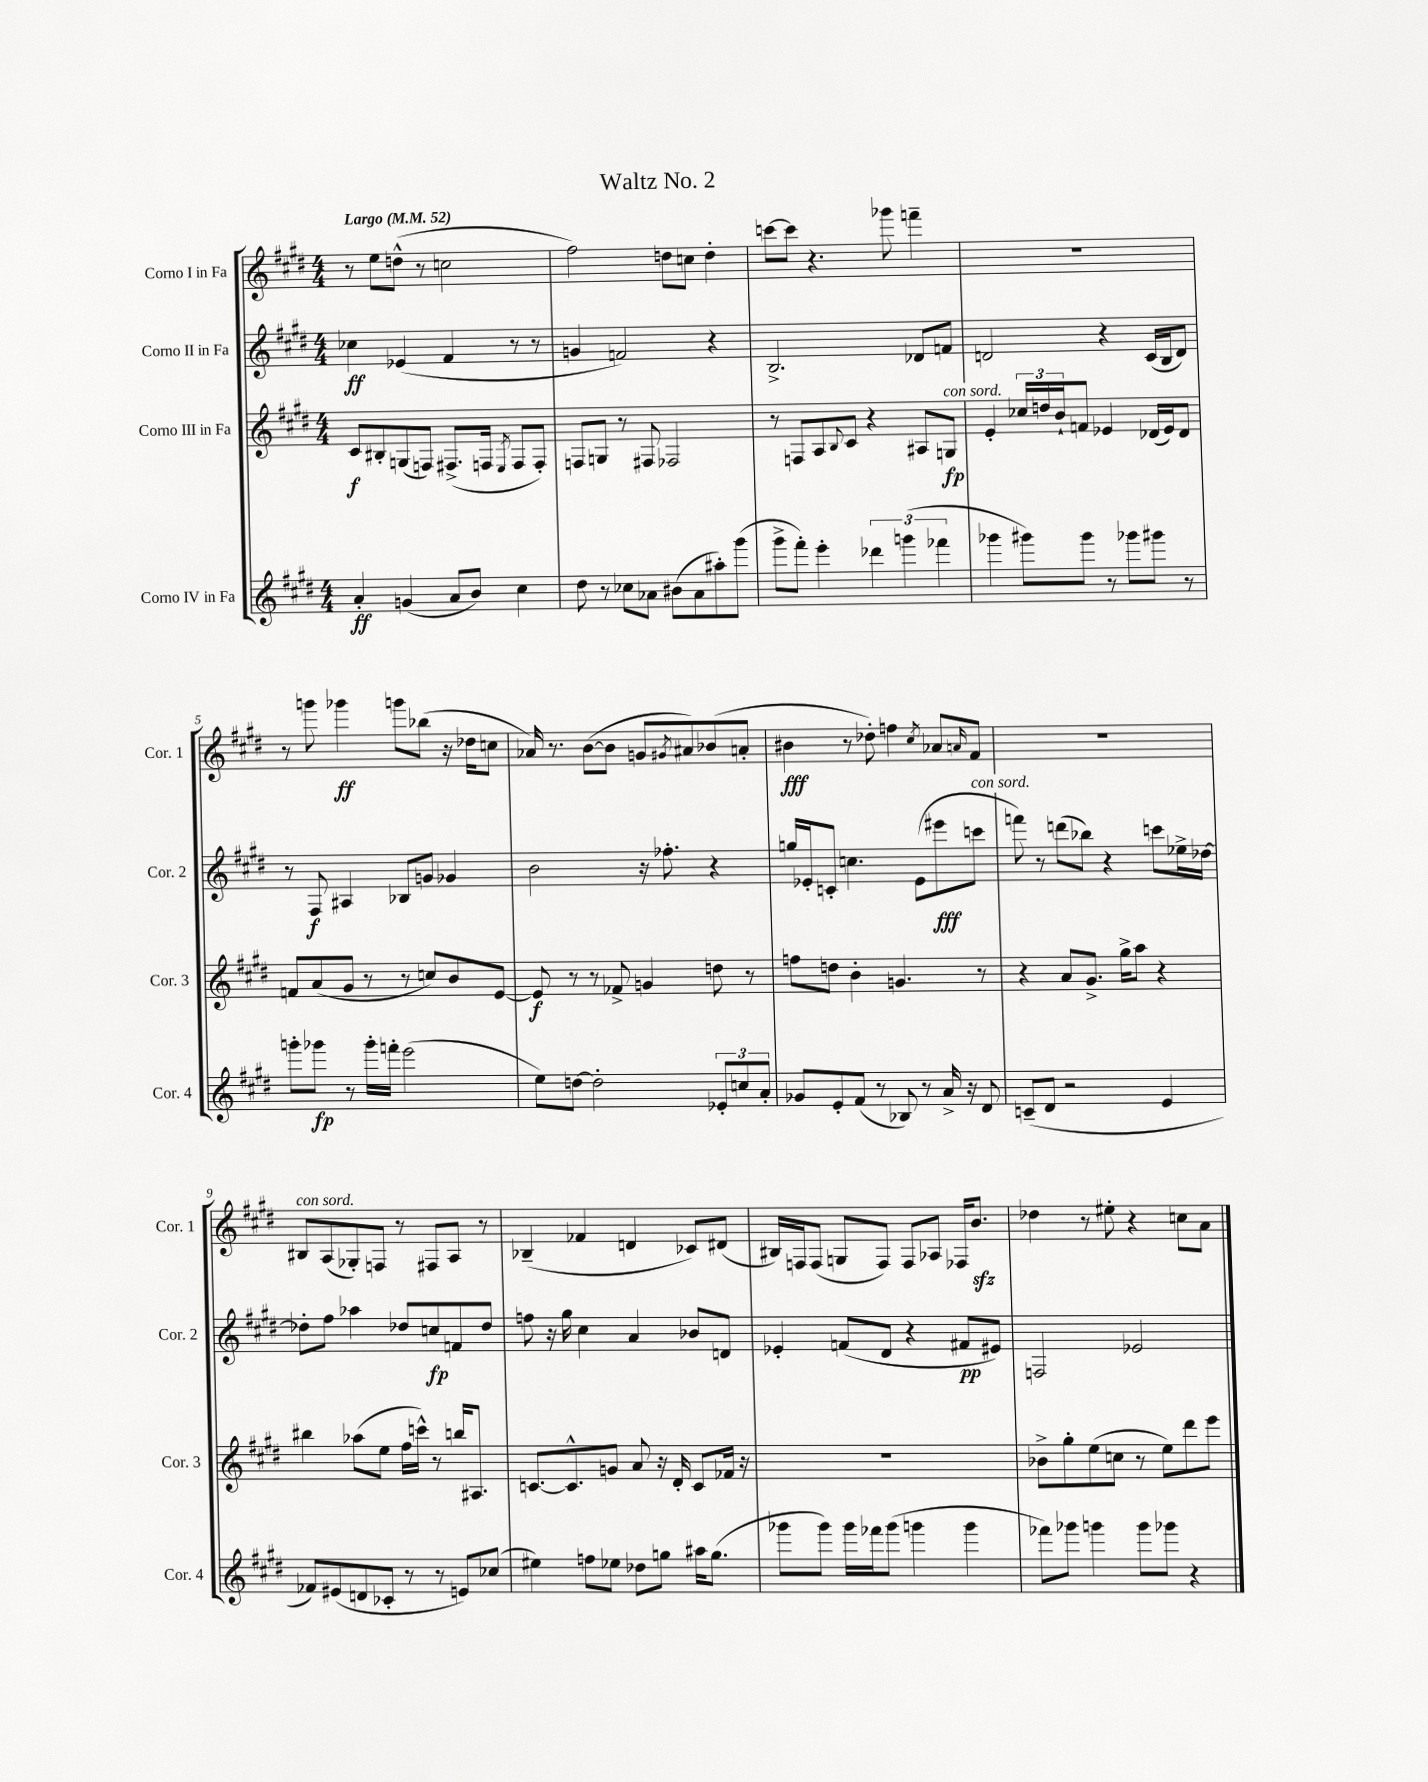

**kern	**dynam	**kern	**dynam	**kern	**dynam	**kern	**dynam
*part4	*part4	*part3	*part3	*part2	*part2	*part1	*part1
*staff4	*staff4	*staff3	*staff3	*staff2	*staff2	*staff1	*staff1
*I"Corno IV in Fa	*	*I"Corno III in Fa	*	*I"Corno II in Fa	*	*I"Corno I in Fa	*
*I'Cor. 4	*	*I'Cor. 3	*	*I'Cor. 2	*	*I'Cor. 1	*
*clefG2	*	*clefG2	*	*clefG2	*	*clefG2	*
*k[f#c#g#d#]	*	*k[f#c#g#d#]	*	*k[f#c#g#d#]	*	*k[f#c#g#d#]	*
*M4/4	*	*M4/4	*	*M4/4	*	*M4/4	*
*MM52	*	*MM52	*	*MM52	*	*MM52	*
=1	=1	=1	=1	=1	=1	=1	=1
!	!	!	!	!	!	!LO:TX:a:B:t=Largo	!
4a'/	ff	8c#/L	f	4cc-X\	ff	8r	.
.	.	8B#X'/	.	.	.	8ee\L	.
(4gn/	.	(8Gn/	.	(4e-X/	.	(8ddn^^\J	.
.	.	8Fn/J)	.	.	.	8r	.
8a/L	.	(8.F#X^/L	.	4f#/	.	2ccn\	.
8b/J)	.	.	.	.	.	.	.
.	.	16Fn/Jk	.	.	.	.	.
.	.	8qE/	.	.	.	.	.
4cc#\	.	8F/L	.	8r	.	.	.
.	.	8F'/J)	.	8r	.	.	.
=2	=2	=2	=2	=2	=2	=2	=2
8dd#\	.	8Fn/L	.	4gn/	.	2ff#\)	.
8r	.	8Gn/J	.	.	.	.	.
8cc-X\L	.	8r	.	2fn/)	.	.	.
8a-X\J	.	8F#X/	.	.	.	.	.
(8b#X\L	.	2F-X/	.	.	.	8ddn\L	.
8a-\	.	.	.	.	.	8ccn\J	.
8aa#X'\)	.	.	.	4r	.	4dd'\	.
(8ggg#\J	.	.	.	.	.	.	.
=3	=3	=3	=3	=3	=3	=3	=3
8ggg#^\L	.	8r	.	2.B^/	.	[8cccn\L	.
8fff#'\J)	.	8Fn/L	.	.	.	8ccc\J]	.
4eee'\	.	8A/	.	.	.	4.r	.
.	.	8qqB/	.	.	.	.	.
.	.	8c#/J	.	.	.	.	.
6ddd-X\	.	4r	.	.	.	.	.
.	.	.	.	.	.	8ggg-X\	.
(6gggn\	.	.	.	.	.	.	.
.	.	8A#X/L	.	8d-X/L	.	4fffn~\	.
6fff-X\	.	.	.	.	.	.	.
!	!	!LO:TX:a:i:t=con sord.	!	!	!	!	!
.	.	8Gn/J	fp	8fn/J	.	.	.
=4	=4	=4	=4	=4	=4	=4	=4
4ggg-X\	.	4e'/	.	2dn/	.	1r	.
8ggg#X\L)	.	24cc-X/LL	.	.	.	.	.
.	.	24ddn/	.	.	.	.	.
.	.	24b`/J	.	.	.	.	.
8ggg#\J	.	8fn/J	.	.	.	.	.
8r	.	4e-X/	.	4r	.	.	.
8ggg-X\L	.	.	.	.	.	.	.
8ggg#X\J	.	(16d-X/LL	.	(16c#/LL	.	.	.
.	.	16e-/J)	.	16B/J	.	.	.
8r	.	8d-/J	.	8d/J)	.	.	.
!!LO:LB:g=z
=5	=5	=5	=5	=5	=5	=5	=5
8gggn'\L	.	8fn/L	.	8r	.	8r	.
8ggg-X\J	fp	(8a/	.	8F#/	f	8gggn\	.
8r	.	8g#/J	.	4A#X/	.	4ggg-X\	ff
16ggg-'\LL	.	8r	.	.	.	.	.
16fffn'\JJ	.	.	.	.	.	.	.
(2eee\	.	8r	.	8B-X/L	.	8gggn\L	.
.	.	8ccn/L)	.	8gn/J	.	(8bb-X\J	.
.	.	8b/	.	4g-X/	.	16r	.
.	.	.	.	.	.	16dd-X\KL	.
.	.	[8e/J	.	.	.	8ccn\J	.
=6	=6	=6	=6	=6	=6	=6	=6
8ee\L)	.	8e/]	f	2b\	.	16a-X/)	.
.	.	.	.	.	.	8.r	.
[8ddn\J	.	8r	.	.	.	.	.
2dd'\]	.	8r	.	.	.	([8b\L	.
.	.	8f-X^/	.	.	.	8b\J]	.
.	.	4gn/	.	16r	.	8gn/L	.
.	.	.	.	8.ff-X'\	.	.	.
.	.	.	.	.	.	8qg#X/	.
.	.	.	.	.	.	8a#X/)	.
12e-X'/L	.	8ddn\	.	4r	.	(8b-X/	.
12ccn/	.	.	.	.	.	.	.
.	.	8r	.	.	.	8an'/J	.
12a'/J	.	.	.	.	.	.	.
=7	=7	=7	=7	=7	=7	=7	=7
8g-X/L	.	8ffn\L	.	16ggn/LL	.	4b#X\	fff
.	.	.	.	16e-X'/J	.	.	.
8e'/	.	8ddn\J	.	8cn'/J	.	.	.
(8f#/J	.	4b'\	.	4.ccn\	.	8r	.
8r	.	.	.	.	.	8dd-X'\)	.
8B-X/)	.	4.gn/	.	.	.	4ffn\	.
8r	.	.	.	(8e-\L	.	.	.
.	.	.	.	.	.	8qcc#/	.
16a^/	.	.	.	8eee#X\	fff	8a-X/L	.
16r	.	.	.	.	.	.	.
.	.	.	.	.	.	16qqan/	.
!	!	!	!	!LO:TX:a:i:t=con sord.	!	!	!
8d#/	.	8r	.	8cccn\J	.	8f#/J	.
=8	=8	=8	=8	=8	=8	=8	=8
(8cn~/L	.	4r	.	8fffn\)	.	1r	.
8d#/J	.	.	.	8r	.	.	.
2r	.	8a/L	.	(8dddn\L	.	.	.
.	.	8.g#^/J	.	8bb-X\J)	.	.	.
.	.	.	.	4r	.	.	.
.	.	16gg#^\KL	.	.	.	.	.
.	.	8aa\J	.	.	.	.	.
4e/	.	4r	.	8cccn\L	.	.	.
.	.	.	.	16ee-X^\L	.	.	.
.	.	.	.	[16dd-X\JJ	.	.	.
!!LO:LB:g=z
=9	=9	=9	=9	=9	=9	=9	=9
!	!	!	!	!	!	!LO:TX:a:i:t=con sord.	!
8f-X/L)	.	4bb#X\	.	8dd-X'\L]	.	8B#X/L	.
(8e#X/	.	.	.	8ff#\J	.	(8A/	.
8dn/	.	(8aa-X\L	.	4aa-X\	.	8G-X'/)	.
8c-X'/J	.	8ee\J	.	.	.	8Fn/J	.
8r	.	16ff#\LL	.	8dd-X/L	.	8r	.
.	.	16cccn^^\JJ)	.	.	.	.	.
8r	.	8r	.	8ccn/	fp	8F#X/L	.
8en/L)	.	16bbn/KL	.	8fn/	.	8A/J	.
.	.	8.A#X/J	.	.	.	.	.
(8cc-X/J	.	.	.	8dd-/J	.	8r	.
=10	=10	=10	=10	=10	=10	=10	=10
4ee#X\)	.	[8.cn/L	.	8ffn\	.	(4B-X~/	.
.	.	.	.	16r	.	.	.
.	.	8.c^^/]	.	16gg#\	.	.	.
8ffn\L	.	.	.	4cc#\	.	4f-X/	.
8ee-X\J	.	8gn/J	.	.	.	.	.
8dd-X\L	.	8a/	.	4a/	.	4dn/	.
8ggn\J	.	16r	.	.	.	.	.
.	.	16d#'/	.	.	.	.	.
16aa#X\KL	.	8c/L	.	8b-X/L	.	8c-X/L)	.
(8.gg\J	.	.	.	.	.	.	.
.	.	16f-X/Jk	.	8dn/J	.	(8d#X/J	.
.	.	16r	.	.	.	.	.
=11	=11	=11	=11	=11	=11	=11	=11
8ggg-X\L	.	1r	.	4e-X'/	.	16B#X/LL)	.
.	.	.	.	.	.	16Fn/J	.
8ggg-\J)	.	.	.	.	.	(8F/J	.
16ggg-\LL	.	.	.	(8fn/L	.	8Gn/L	.
16fff-X\J	.	.	.	.	.	.	.
(8ggg-\J	.	.	.	8d#/J	.	8F/J)	.
4gggn\	.	.	.	4r	.	8F/L	.
.	.	.	.	.	.	8A-X/J	.
4ggg\	.	.	.	8f#X/L	pp	16F-X/KL	.
.	.	.	.	.	.	8.bzz/J	.
.	.	.	.	8e#X/J)	.	.	.
=12	=12	=12	=12	=12	=12	=12	=12
8fff-X\L)	.	8b-X^\L	.	2Fn/	.	4dd-X\	.
8ggg-X\J	.	8gg#'\	.	.	.	.	.
4gggn\	.	(8ee\	.	.	.	8r	.
.	.	8ccn\J	.	.	.	8ee#X'\	.
8ggg\L	.	8r	.	2e-X/	.	4r	.
8ggg-X\J	.	8ee\L)	.	.	.	.	.
4r	.	8ddd#\	.	.	.	8ccn\L	.
.	.	8eee\J	.	.	.	8a\J	.
==	==	==	==	==	==	==	==
*-	*-	*-	*-	*-	*-	*-	*-
